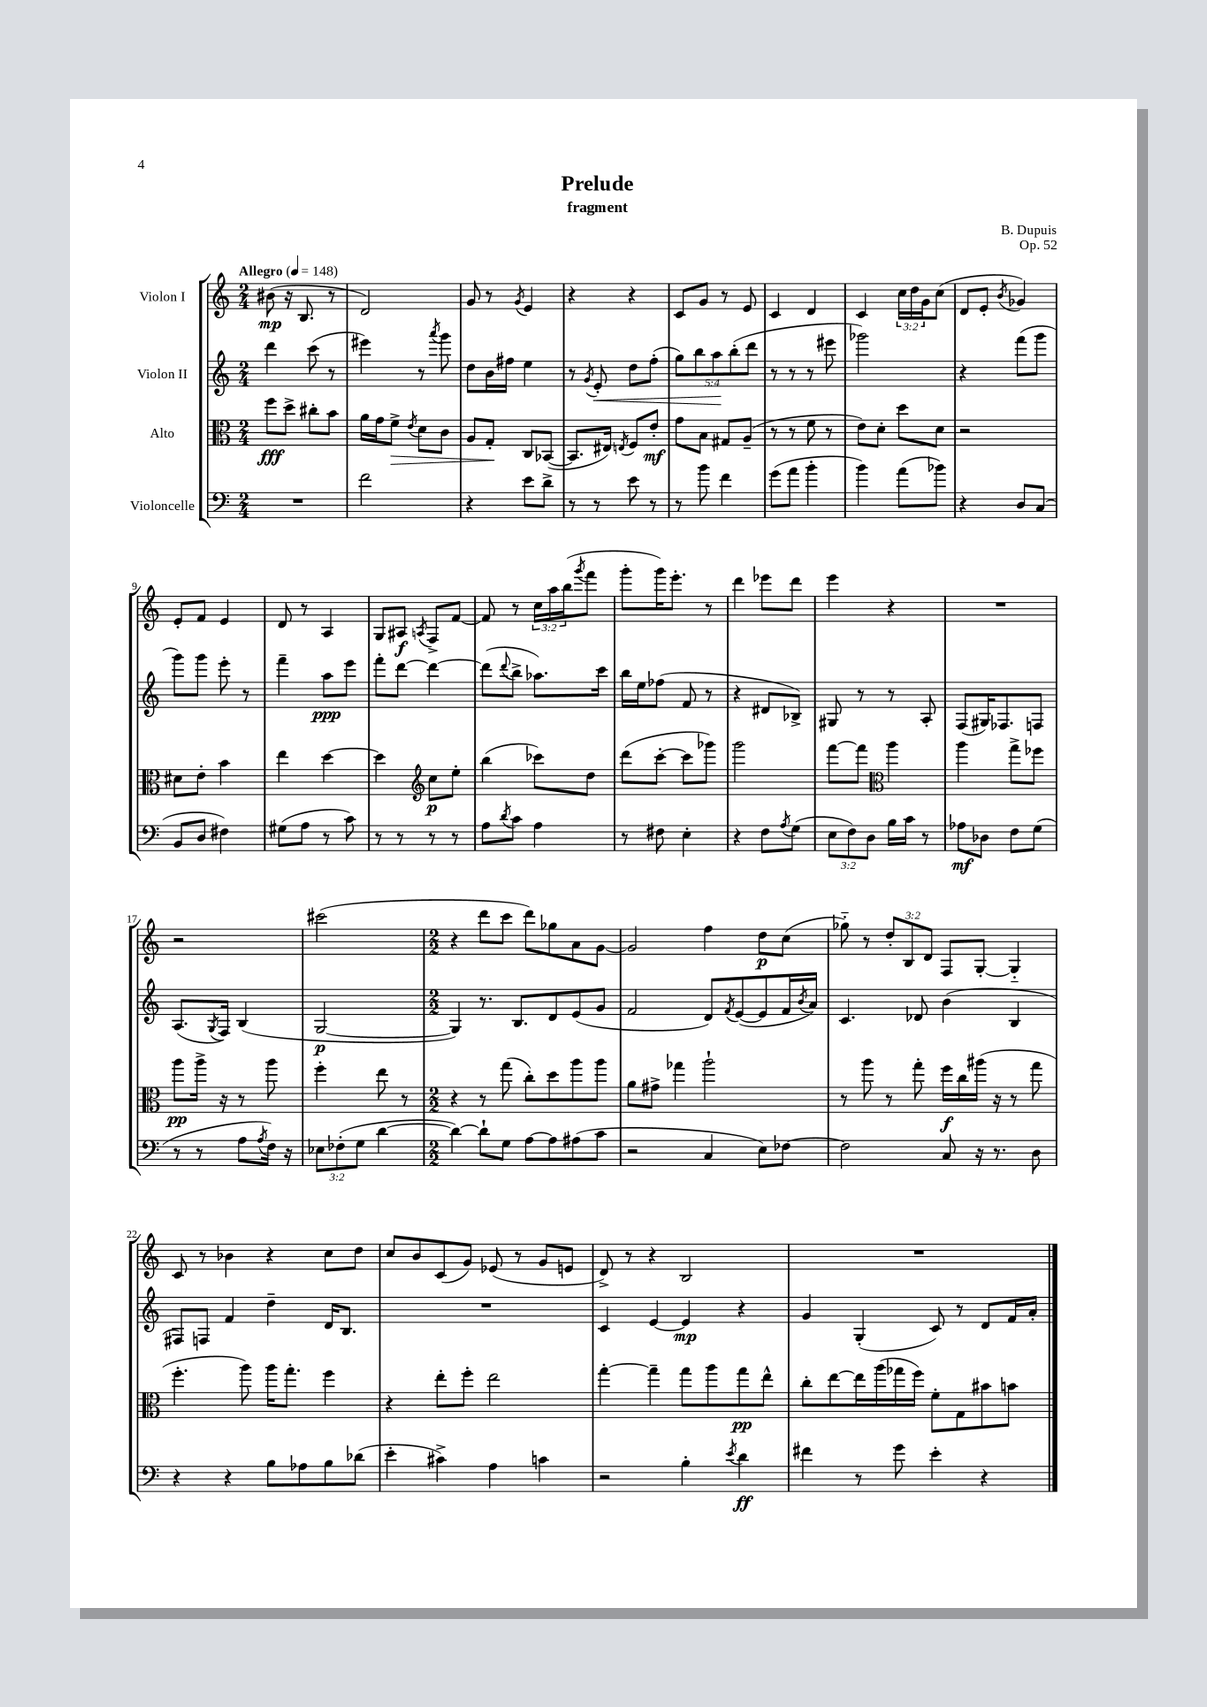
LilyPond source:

\header { title = "Prelude" composer = "B. Dupuis" subtitle = "fragment" opus = "Op. 52" }
<<
\new StaffGroup <<
\new Staff = "s0" \with { instrumentName = "Violon I" } {
    \clef treble \key c \major \numericTimeSignature \time 2/4 \override Staff.TupletNumber.text = #tuplet-number::calc-fraction-text \tempo "Allegro" 4 = 148
    bis'8\mp( r16 b8. r8 |
    d'2) |
    g'8 r8 \acciaccatura { g'8 } e'4 |
    r4 r4 |
    c'8 g'8 r8 e'8 |
    c'4 d'4 |
    c'4 \tuplet 3/2 { c''16 d''16 g'16 } c''8( |
    d'8 e'8-. \acciaccatura { b'8 } ges'4) |
    e'8-. f'8 e'4 |
    d'8 r8 a4 |
    g8 ais8\f \acciaccatura { a8 } f8-> f'8~ |
    f'8 r8 \tuplet 3/2 { c''16 a''16 b''16( } \acciaccatura { g'''8 } f'''8 |
    g'''8-. g'''16) e'''8.-. r8 |
    d'''4 ees'''8 d'''8 |
    e'''4 r4 |
    R2 |
    r2 |
    cis'''2( |
    \numericTimeSignature \time 2/2 r4 d'''8 c'''8 d'''8) ges''8 a'8 g'8~ |
    g'2 f''4 d''8\p c''8( |
    ges''8-_) r8 \tuplet 3/2 { d''8-. b8 d'8 } f8 g8~-. g4-_ |
    c'8 r8 bes'4 r4 c''8 d''8 |
    c''8 b'8 c'8( g'8) ees'8( r8 g'8 e'8 |
    d'8->) r8 r4 b2 |
    R1 \bar "|." |
}
\new Staff = "s1" \with { instrumentName = "Violon II" } {
    \clef treble \key c \major \numericTimeSignature \time 2/4 \override Staff.TupletNumber.text = #tuplet-number::calc-fraction-text
    d'''4 c'''8( r8 |
    eis'''4) r8 \acciaccatura { a'''8 } g'''8 |
    d''8 b'16 fis''16 e''4 |
    r8 \acciaccatura { g'8 } e'8-.\< d''8 f''8-.( |
    \tuplet 5/4 { g''8) b''8 a''8\! b''8-.( d'''8 } |
    r8 r8 r8 eis'''8 |
    ges'''2) |
    r4 f'''8( g'''8 |
    g'''8) g'''8 e'''8-. r8 |
    f'''4-- a''8\ppp e'''8 |
    f'''8-. d'''8~ d'''4~ |
    d'''8( \appoggiatura { d'''8 } b''8-> aes''8.) c'''16 |
    b''16 e''16 fes''8( f'8 r8 |
    r4 dis'8 bes8->) |
    gis8 r8 r8 a8-. |
    f8( gis16) fes8. f8 |
    a8.( \acciaccatura { g8 } f16) b4( |
    g2~\p |
    \numericTimeSignature \time 2/2 g4) r8. b8. d'8 e'8( g'8 |
    f'2 d'8) \acciaccatura { f'8 } e'8~( e'8 f'16 \acciaccatura { b'8 } a'16) |
    c'4. des'8 b'4( b4 |
    fis8) f8 f'4 d''4-- d'16 b8. |
    R1 |
    c'4 e'4~ e'4\mp r4 |
    g'4 g4-.( c'8) r8 d'8 f'16 a'16-. \bar "|." |
}
\new Staff = "s2" \with { instrumentName = "Alto" } {
    \clef alto \key c \major \numericTimeSignature \time 2/4
    f''8\fff d''8-> cis''8-. b'8 |
    a'16 g'16 f'8->\> \acciaccatura { e'8 } d'8 c'8 |
    a8 g8-.\! c8 bes,8~( |
    bes,8. eis16) \acciaccatura { e8 } f8 e'8-.\mf |
    g'8 b8 gis8 a8--( |
    r8 r8 f'8 r8 |
    e'8) d'8-. d''8 d'8 |
    r2 |
    dis'8 e'8-. b'4 |
    e''4 d''4~ |
    d''4 \clef treble c''8\p e''8-. |
    b''4( ces'''8) d''8 |
    d'''8( c'''8~-. c'''8 ges'''8) |
    g'''2 |
    f'''8~ f'''8 \clef alto a''4 |
    a''4 g''8-> fes''8 |
    a''8\pp a''16-> r16 r8 a''8 |
    f''4-. e''8 r8 |
    \numericTimeSignature \time 2/2 r4 r8 g''8( c''8-.) d''8 a''8 a''8 |
    a'8 gis'8-> ges''4 a''2-! |
    r8 a''8 r8 g''8-. f''16\f c''16 ais''16( r16 r8 g''8 |
    f''4.-. a''8) a''16 g''8.-. f''4 |
    r4 e''8-. f''8-. e''2 |
    g''4~-. g''4-- g''8 a''8 g''8\pp e''8-^ |
    c''8-. e''8~ e''16 a''16( ges''16 f''16) f'8-. g8 bis'8 b'8 \bar "|." |
}
\new Staff = "s3" \with { instrumentName = "Violoncelle" } {
    \clef bass \key c \major \numericTimeSignature \time 2/4 \override Staff.TupletNumber.text = #tuplet-number::calc-fraction-text
    R2 |
    f'2 |
    r4 e'8 d'8-> |
    r8 r8 e'8 r8 |
    r8 b'8 f'4 |
    g'8( a'8 b'4-. |
    b'4) a'8( bes'8) |
    r4 d8 c8( |
    b,8 d8 fis4) |
    gis8( a8 r8 c'8) |
    r8 r8 r8 r8 |
    a8 \acciaccatura { d'8 } c'8 a4 |
    r8 fis8 e4-. |
    r4 f8 \acciaccatura { a8 } g8( |
    \tuplet 3/2 { e8 f8) d8 } b16 c'16 r8 |
    aes8\mf des8 f8 g8( |
    r8 r8 a8 \acciaccatura { a8 } f16) r16 |
    \tuplet 3/2 { ees8 fes8-.( g8 } d'4~ |
    \numericTimeSignature \time 2/2 d'4~) d'8-! g8 a8~ a8 ais8( c'8 |
    r2 c4 e8) fes8~ |
    fes2 c8 r16 r8. d8 |
    r4 r4 b8 aes8 b8 des'8( |
    e'4-. cis'4->) a4 c'4 |
    r2 b4-. \acciaccatura { e'8 } d'4\ff |
    fis'4 r8 g'8 e'4-. r4 \bar "|." |
}
>>
>>
